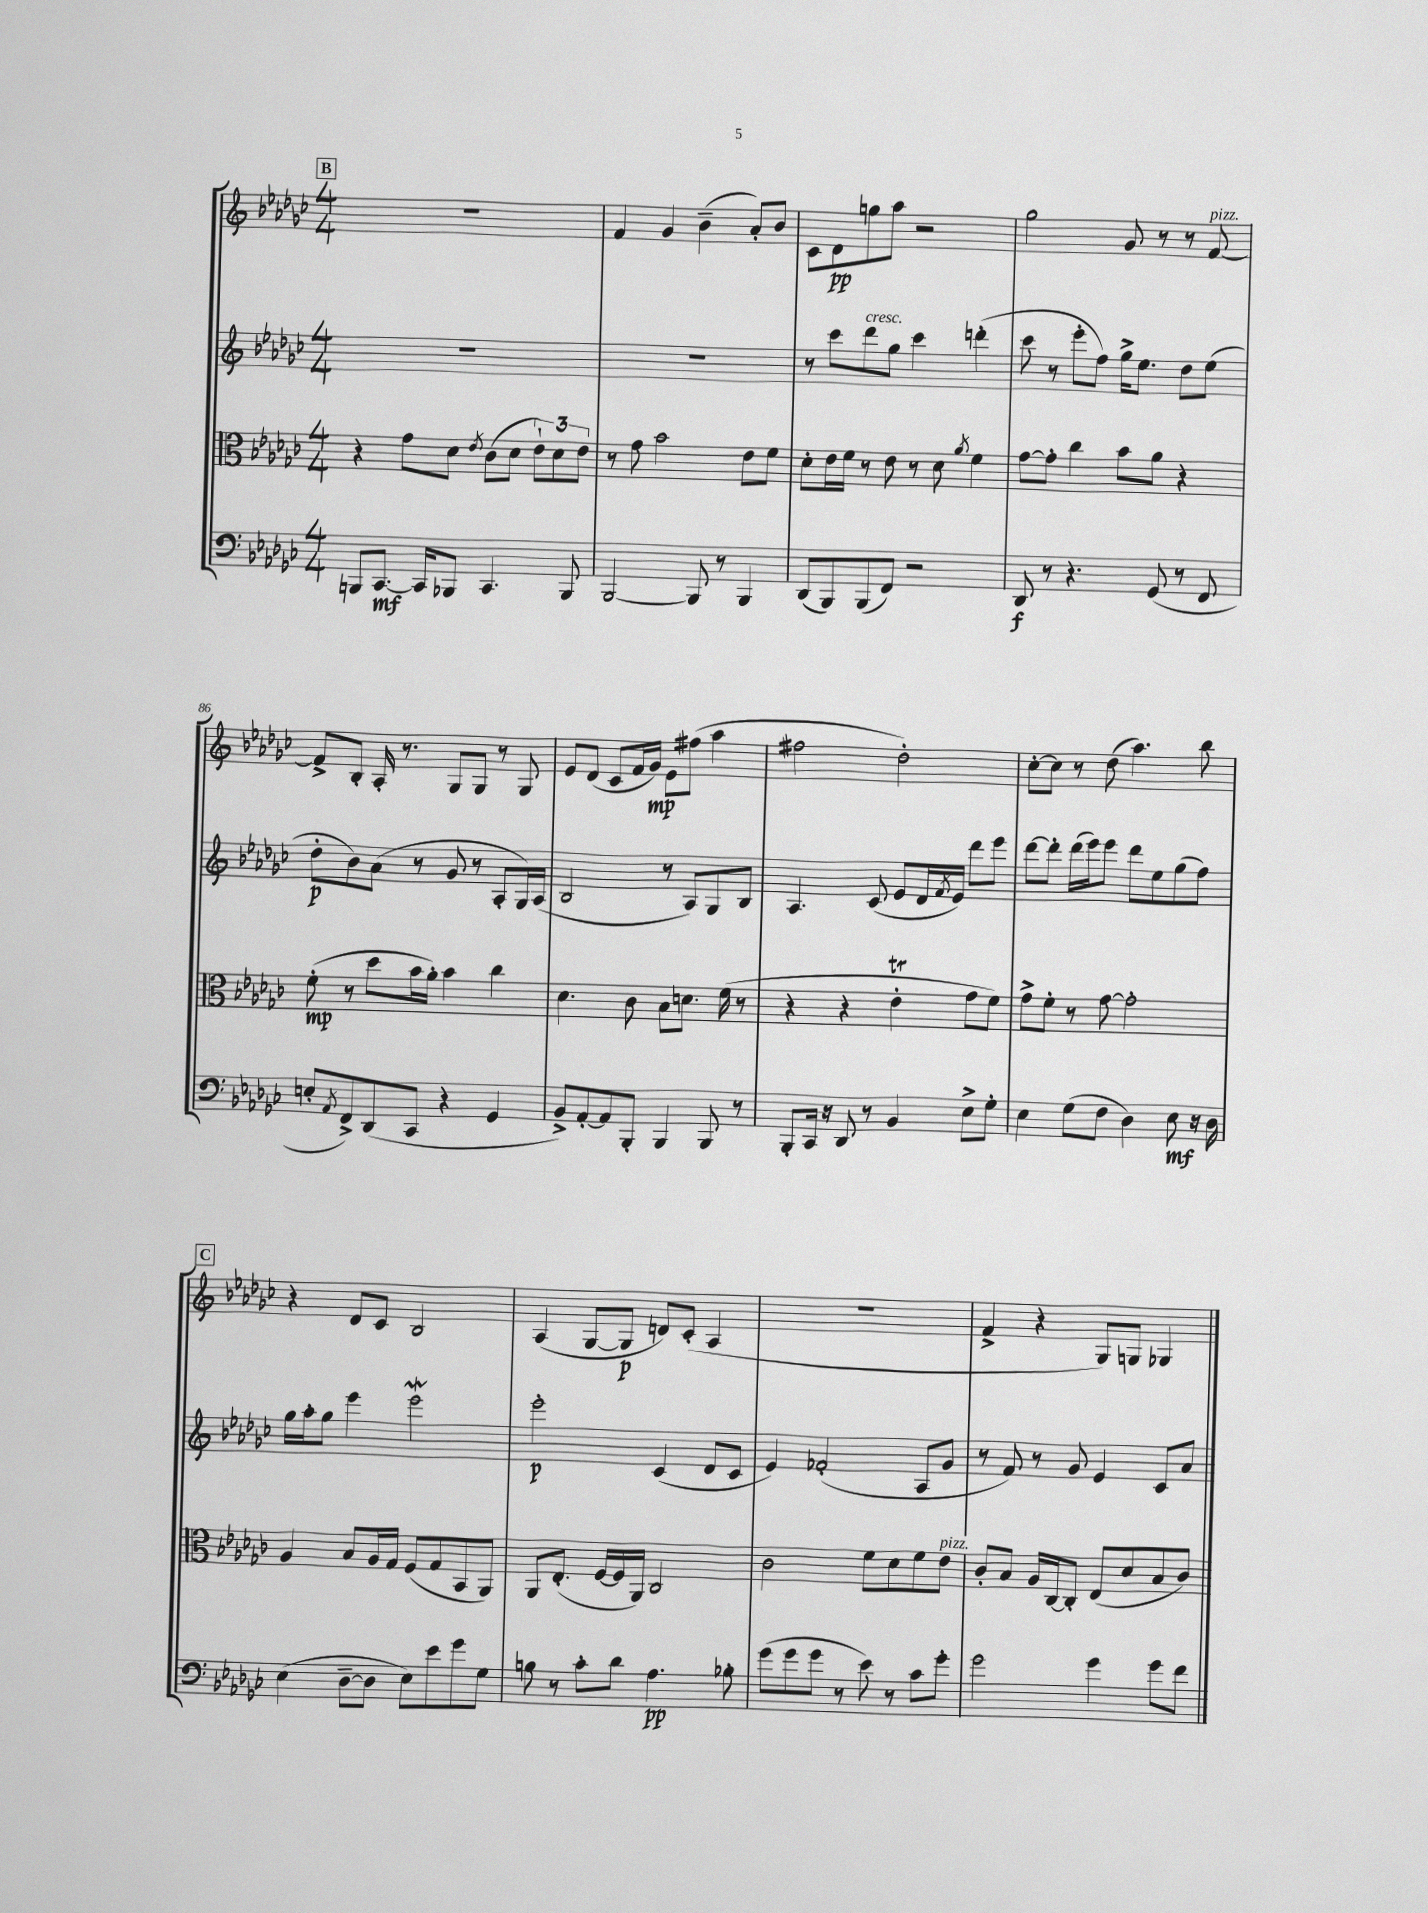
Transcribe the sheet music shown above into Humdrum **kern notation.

**kern	**kern	**kern	**kern
*staff4	*staff3	*staff2	*staff1
*clefF4	*clefC3	*clefG2	*clefG2
*k[b-e-a-d-g-c-]	*k[b-e-a-d-g-c-]	*k[b-e-a-d-g-c-]	*k[b-e-a-d-g-c-]
*M4/4	*M4/4	*M4/4	*M4/4
8BBB	4r	1r	1r
[8.CC-	.	.	.
.	8g-	.	.
16CC-]	.	.	.
8BBB-	8d-	.	.
.	8qe-	.	.
4.CC-	(8c-	.	.
.	8d-	.	.
.	12e-`)	.	.
.	12d-	.	.
8BBB-	.	.	.
.	12e-	.	.
=	=	=	=
[2BBB-	8r	1r	4f
.	8g-	.	.
.	2b-	.	4g-
8BBB-]	.	.	(4b-~
8r	.	.	.
4BBB-	8e-	.	8a-')
.	8f	.	8b-
=	=	=	=
(8DD-	8d-'	8r	8c-
8BBB-)	16e-	8ccc-	8d-
.	16f	.	.
(8BBB-	8r	8ddd-	8gg
8FF)	8e-	8gg-	8aa-
2r	8r	4ccc-	2r
.	8d-	.	.
.	8qa-	.	.
.	4f	(4ddd'	.
=	=	=	=
8DD-	[8g-	8ccc-	2gg-
8r	8g-']	8r	.
4.r	4cc-	8eee-'	.
.	.	8ff)	.
.	8b-	16gg-^	8g-
.	.	8.ee-	.
(8GG-	8a-	.	8r
8r	4r	8dd-	8r
8FF	.	(8ee-	[8f
=	=	=	=
8E'	(8f'	8dd-'	8f^]
8qAA-	.	.	.
8FF^)	8r	8b-)	8B-'
(8DD-	8dd-	(8a-	16A-'
.	.	.	8.r
8CC-	16b-	8r	.
.	16a-')	.	.
4r	4b-	8g-	8G-
.	.	8r	8G-
4GG-	4cc-	8A-'	8r
.	.	16G-)	8G-
.	.	(16A-	.
=	=	=	=
8BB-^)	4.d-	2B-	8e-
[8AA-'	.	.	(8d-
8AA-]	.	.	8c-
8BBB-'	8c-	.	16f
.	.	.	16g-)
4BBB-	8B-	8r	8e-
.	8.d	8A-)	(8ff#
8BBB-	.	8G-	4aa-
.	(16f	.	.
8r	8r	8B-	.
=	=	=	=
8BBB-'	4r	4.A-	2ff#
16CC-	.	.	.
16r	.	.	.
8DD-	4r	.	.
8r	.	(8c-	.
4BB-	4e-'	8e-	2dd-')
.	.	16d-	.
.	.	8qf	.
.	.	16e-)	.
8E-^	8g-	8ddd-	.
8G-'	8f)	8eee-	.
=	=	=	=
4E-	8g-^	[8ddd-	[8cc-'
.	8f'	8ddd-']	8cc-]
(8G-	8r	(16ddd-	8r
.	.	16eee-)	.
8F	[8g-	8eee-	(8dd-
4D-)	2g-']	8ddd-	4.aa-)
.	.	8ee-	.
8E-	.	(8gg-	.
16r	.	8ff)	8bb-
16D-	.	.	.
=	=	=	=
(4E-	4A-	16gg-	4r
.	.	16aa-'	.
.	.	8gg-	.
[8D-~	8B-	4eee-	8d-
8D-]	16A-	.	8c-
.	16G-	.	.
8E-)	(8F	2eee-	2B-
8e-	8G-	.	.
8g-	8BB-	.	.
8G-	8AA-)	.	.
=	=	=	=
8B	8AA-	2eee-'	(4A-
8r	(8.E-'	.	.
8c-'	.	.	[8G-
.	[16F	.	.
8d-	16F]	.	8G-]
.	16AA-)	.	.
4.A-	2C-	(4c-	8d)
.	.	.	(8c-'
.	.	8d-	4A-
8B-'	.	8c-	.
=	=	=	=
(8g-	2c-	4e-)	1r
8g-	.	.	.
8g-	.	(2f-'	.
8r	.	.	.
8e-)	8f	.	.
8r	8d-	.	.
8c-	8f	8A-	.
8g-'	8e-	8g-	.
=	=	=	=
2g-	8c-'	8r	4f^
.	8B-	8f)	.
.	16A-	8r	4r
.	[16C-	.	.
.	8C-']	8g-	.
4g-	(8E-	4e-	8G-)
.	8d-	.	8G
8g-	8B-	8c-	4G-
8f	8c-)	8a-	.
==	==	==	==
*-	*-	*-	*-
